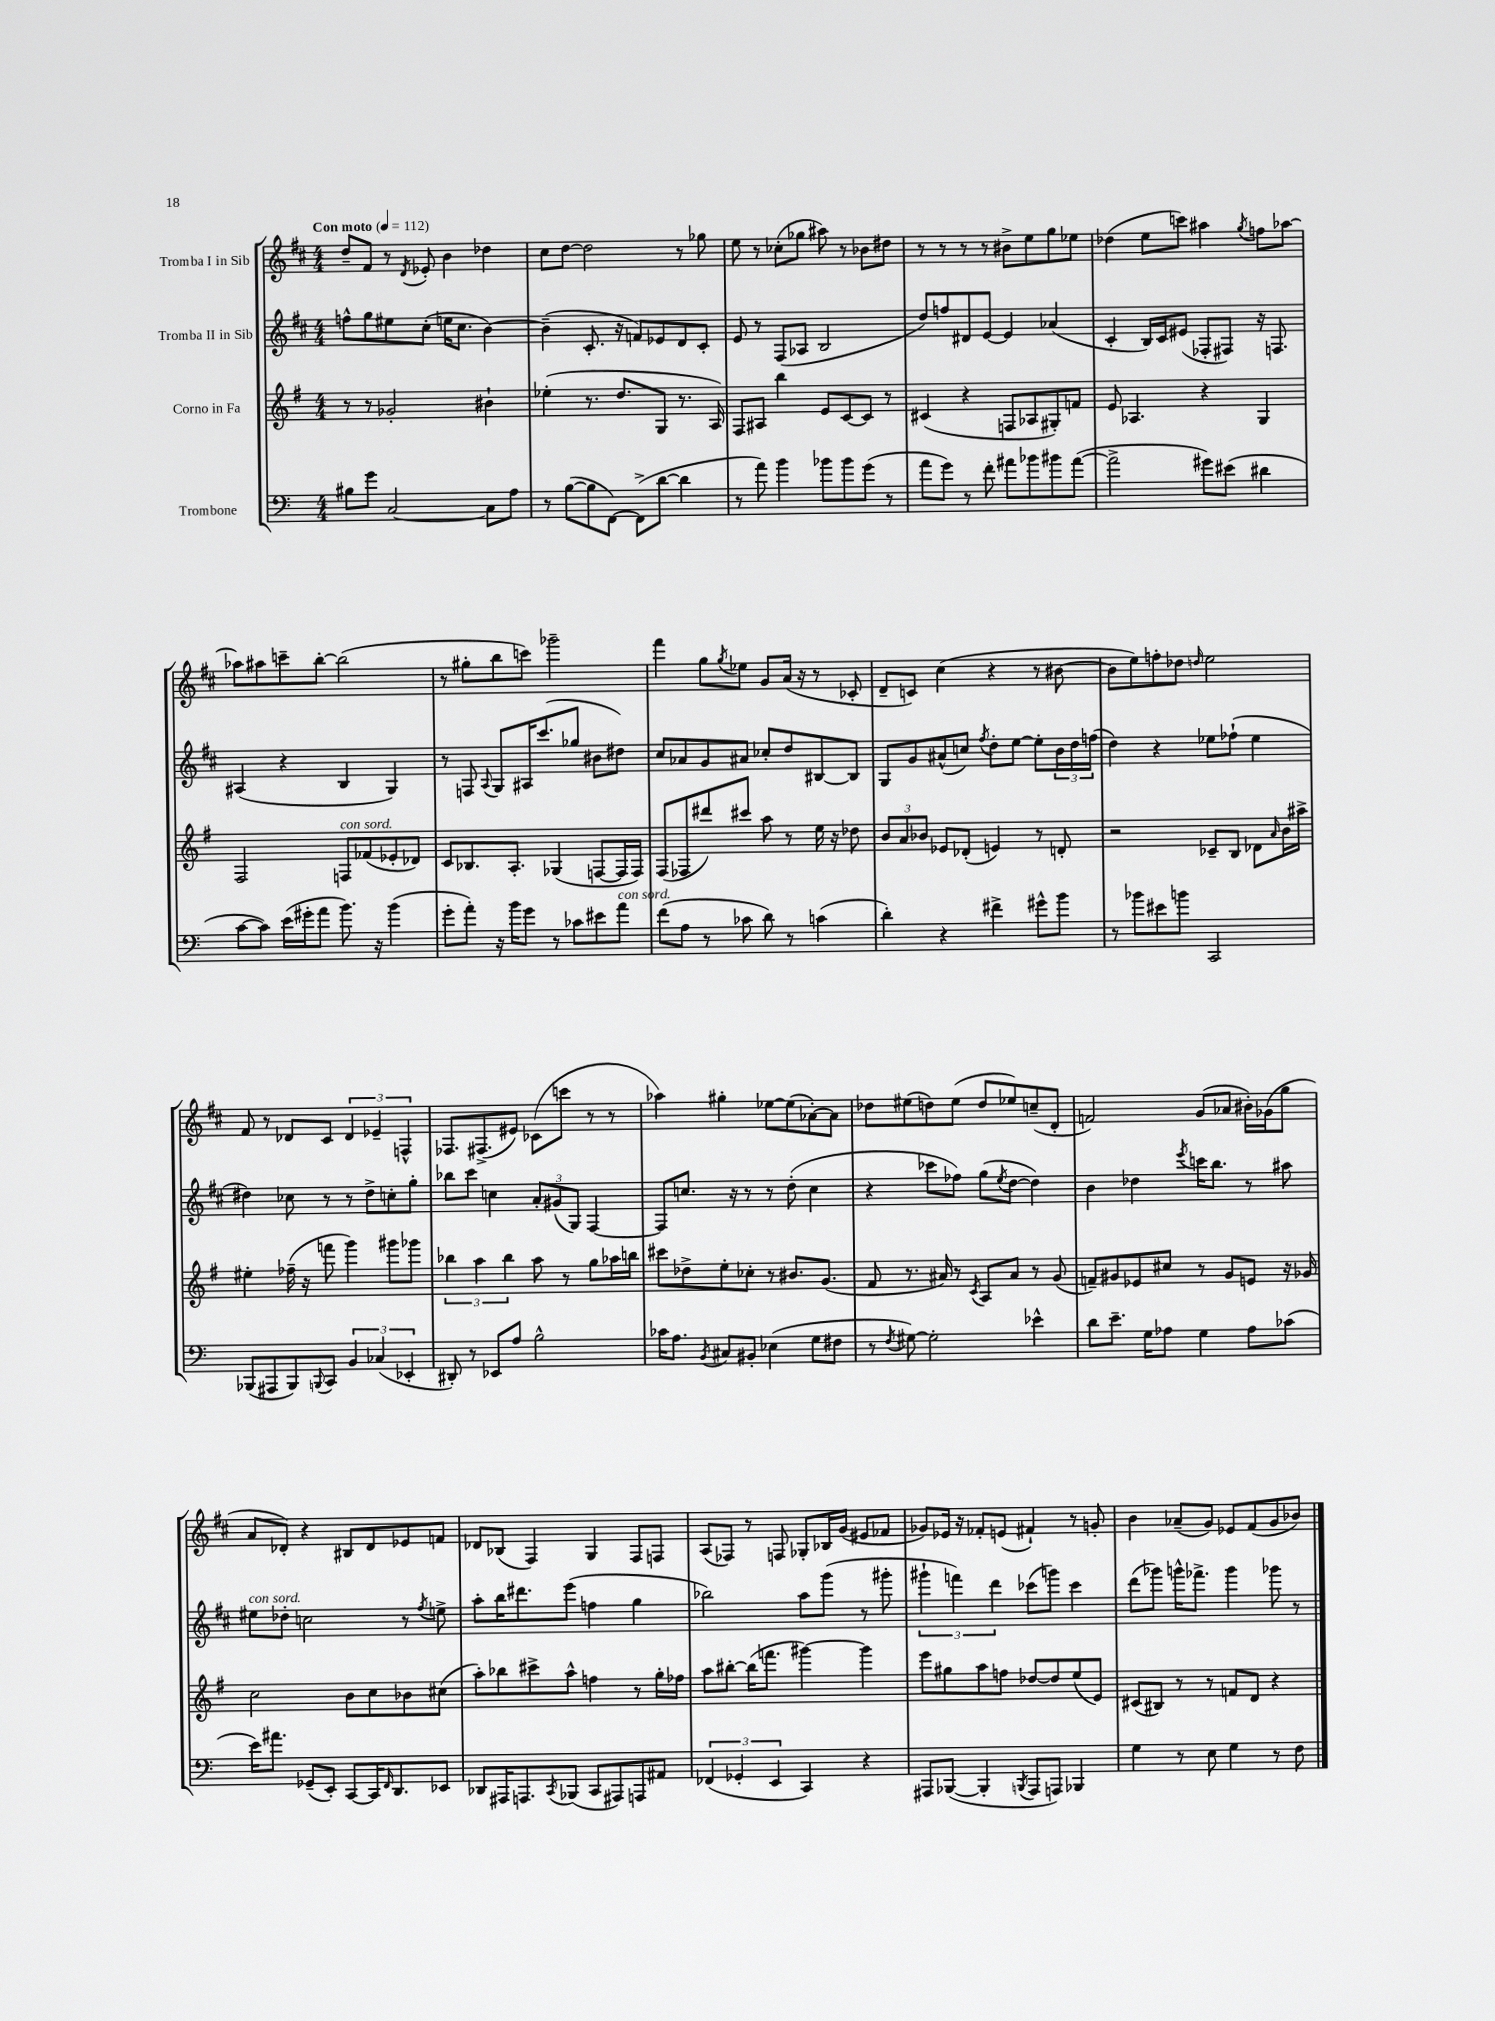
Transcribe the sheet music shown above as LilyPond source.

<<
\new StaffGroup <<
\new Staff = "s0" \with { instrumentName = "Tromba I in Sib" } {
    \clef treble \key d \major \numericTimeSignature \time 4/4 \tempo "Con moto" 4 = 112
    d''8-- fis'8 r8 \acciaccatura { d'8 } ees'8-. b'4 des''4 |
    cis''8 d''8~ d''2 r8 ges''8 |
    e''8 r8 ces''8-.( ges''8 ais''8) r8 bes'8 dis''8 |
    r8 r8 r8 r8 bis'8-> e''8 g''8 ees''8 |
    des''4( e''8 c'''8) ais''4 \acciaccatura { g''8 } f''8 aes''8~ |
    aes''8 ais''8 c'''8-- b''8~-. b''2( |
    r8 gis''8-. b''8 c'''8) ges'''2-- |
    fis'''4 g''8 \acciaccatura { g''8 } ees''8 g'8 a'16( r16 r8 ces'8-. |
    d'8-- c'8) cis''4( r4 r8 bis'8~ |
    bis'8 e''8) f''8-. des''8 \grace { d''16 } e''2 |
    fis'8 r8 des'8 cis'8 \tuplet 3/2 { des'4 ees'4-- f4-^ } |
    fes8. fis8.->( eis'8) ces'8( c'''8 r8 r8 |
    aes''4) gis''4-. ees''8~ ees''8( aes'8~-.) aes'8 |
    des''8 eis''8( d''8) eis''8( d''8 ees''8) c''8--( d'8-. |
    f'2) g'8( aes'8 bis'16-.) ges'16( g''8 |
    a'8 des'8-.) r4 bis8 des'8 ees'8 f'8 |
    des'8 bes8( fis4) g4 fis8 f8 |
    a8( fes8) r8 f8 ges8-. bes16 g'16( eis'8 fes'8 |
    ges'8) ees'16 r16 fes'8-. e'8( fis'4-!) r8 g'8-. |
    b'4 aes'8--( g'8) ees'8 fis'8( g'8 bes'8) \bar "|." |
}
\new Staff = "s1" \with { instrumentName = "Tromba II in Sib" } {
    \clef treble \key d \major \numericTimeSignature \time 4/4
    f''8-^ g''8 eis''8 cis''8-.( e''16 cis''8. b'4~) |
    b'4--( cis'8.-. r16 f'8) ees'8 d'8 cis'8-. |
    e'8 r8 fis8( aes8 b2 |
    d''8) f''8 dis'8 e'8~ e'4 aes'4( |
    cis'4-. b16) cis'16 eis'8( fes8-. fis8) r16 f8. |
    ais4( r4 b4 g4) |
    r8 f8 \appoggiatura { a8 } g8 ais16 cis'''8.( ges''8 bis'8 dis''8) |
    cis''8 aes'8 g'8 ais'8 ces''8-. d''8 bis8~ bis8 |
    g8 g'8 ais'8-^( c''8) \acciaccatura { fis''8 } d''8-. e''8~ e''8-. \tuplet 3/2 { b'16 d''16 f''16( } |
    d''4) r4 ees''8 fes''8-!( ees''4 |
    dis''4) ces''8 r8 r8 dis''8-> c''8-. g''8-. |
    bes''8 cis'''8 c''4 \tuplet 3/2 { a'8-. gis'8( g8) } fis4~ |
    fis8 c''8. r16 r8 r8 d''8-.( c''4 |
    r4 ces'''8 fes''8) g''8( \acciaccatura { e''8 } d''8~ d''4) |
    b'4 des''4 \acciaccatura { e'''8 } c'''16 b''8. r8 ais''8 |
    eis''8^\markup { \italic "con sord." } des''8-. c''2 r8 \acciaccatura { fis''8 } e''8-> |
    a''8-. b''16 dis'''8. e'''8( f''4 g''4 |
    bes''2) a''8 g'''8( r8 gis'''8-. |
    \tuplet 3/2 { gis'''4-! f'''4) d'''4 } ces'''8( g'''8) ces'''4 |
    d'''8( ges'''8) g'''16-^ fes'''8.-> g'''4 ges'''8 r8 \bar "|." |
}
\new Staff = "s2" \with { instrumentName = "Corno in Fa" } {
    \clef treble \key g \major \numericTimeSignature \time 4/4
    r8 r8 ges'2-. bis'4-! |
    ees''4-.( r8. d''8. g8 r8. a16) |
    fis8 ais8 b''4 e'8 c'8~ c'8 r8 |
    cis'4( r4 f8 aes8 gis8-.) f'8 |
    e'8 aes4. r4 g4 |
    fis2 f8^\markup { \italic "con sord." } fes'8( ees'8-. des'8) |
    c'8 bes8. a8.-. ges4( f8~ f16 f16) |
    fis8( fes8 dis'''8) cis'''8 a''8 r8 e''16 r16 des''8 |
    \tuplet 3/2 { b'8 a'8 bes'8 } ees'8 des'8-.( e'4) r8 d'8-. |
    r2 ces'8-- b8 des'8 \grace { a'16 } b'16 ais''16-> |
    eis''4-. fes''16--( r16 f'''8 g'''4) gis'''8 ges'''8 |
    \tuplet 3/2 { bes''4 a''4 bes''4 } a''8 r8 g''8 aes''16 b''16 |
    cis'''8 des''8-> e''8-. ces''8-. r8 bis'8. g'8.( |
    fis'8 r8. ais'16) r8 \acciaccatura { c'8 } a8 ais'8 r8 g'8( |
    f'8--) gis'8 ees'8 cis''8 r8 gis'8 e'8 r16 ges'16 |
    c''2 b'8 c''8 bes'8 cis''8( |
    a''8-.) bes''8 cis'''8-> a''8-^ f''4 r8 g''16-. fes''16 |
    a''8 bis''8~-. bis''16( f'''8. gis'''4~) gis'''4 |
    e'''8 gis''8 a''8 f''8 des''8~ des''8 e''8( e'8) |
    cis'8( bis8) r8 r8 f'8 d'8 r4 \bar "|." |
}
\new Staff = "s3" \with { instrumentName = "Trombone" } {
    \clef bass \key c \major \numericTimeSignature \time 4/4
    bis8 g'8 c2~ c8 a8 |
    r8 b8~( b8 f,8~) f,8->( d'8~ d'4 |
    r8 a'8) b'4 bes'8 bes'8 g'8( r8 |
    a'8 g'8) r8 f'8-. ais'8 bes'8 bis'8 ais'8~( |
    ais'2-> gis'8) eis'8( dis'4 |
    c'8~ c'8) e'16( gis'16-. a'8 b'8.) r16 b'4( |
    g'8-. a'8-.) r16 b'16 g'8 r8 ces'8 eis'8 a'8^\markup { \italic "con sord." } |
    f'8( a8 r8 ces'8 d'8) r8 c'4( |
    d'4-.) r4 fis'4-> gis'8-^ b'8 |
    r8 bes'8 eis'8 b'8 c,2 |
    bes,,8( ais,,8 bes,,8) \appoggiatura { b,,8 } c,8 \tuplet 3/2 { b,4 ces4( ees,4-. } |
    dis,8-.) r8 ees,8 a8 b2-^ |
    ces'16 a8. \acciaccatura { b,8 } cis8 bis,8-. ees4( g8 fis8 |
    r8 \acciaccatura { f8 } gis8~) gis2-. ees'4-^ |
    d'8 e'8.-- g16 aes8 g4 aes8 ces'8( |
    e'16) ais'8. ges,8--( e,8-.) c,8~ c,16 \grace { f,16 } d,8. ees,8 |
    des,8 ais,,16 a,,8. \acciaccatura { c,8 } bes,,8( c,8 ais,,8) a,,8 ais,8 |
    \tuplet 3/2 { fes,4( ges,4-. e,4 } c,4) r4 |
    ais,,8 bes,,8~( bes,,4-. \acciaccatura { b,,8 } ais,,8 a,,8) bes,,4 |
    g4 r8 e8 g4 r8 f8 \bar "|." |
}
>>
>>
\layout { \context { \Score \remove "Bar_number_engraver" } }
